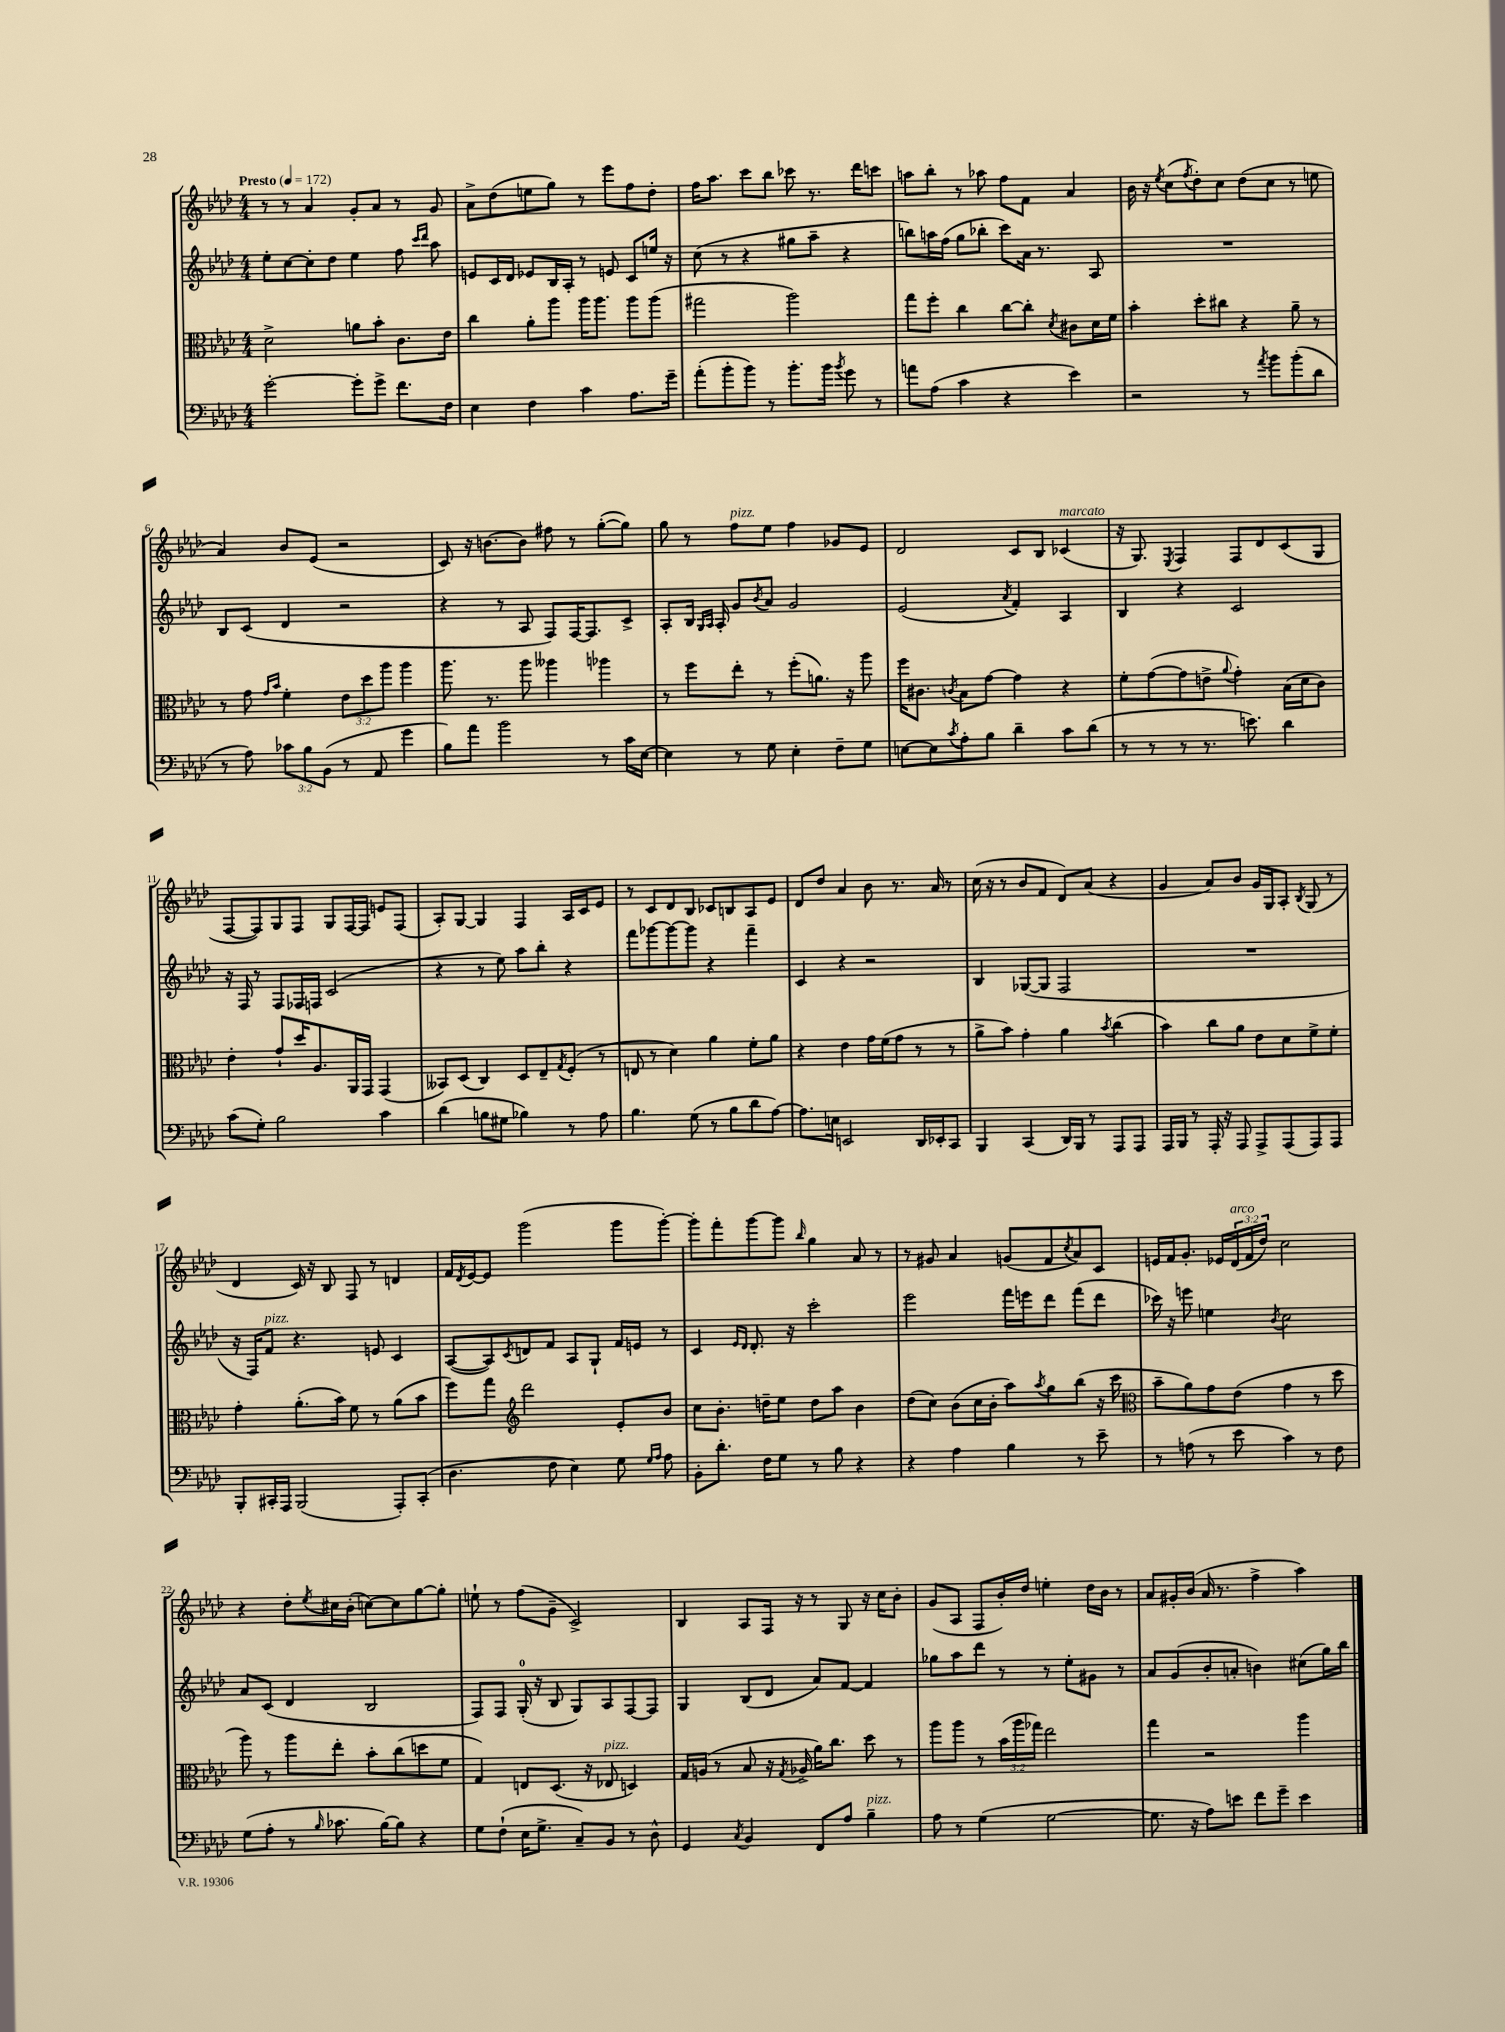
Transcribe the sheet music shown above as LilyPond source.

<<
\new StaffGroup <<
\new Staff = "s0" {
    \clef treble \key aes \major \numericTimeSignature \time 4/4 \override Staff.TupletNumber.text = #tuplet-number::calc-fraction-text \tempo "Presto" 4 = 172
    r8 r8 aes'4 g'8-. aes'8 r8 g'8 |
    aes'8-> des''8( e''8 g''8) r8 ees'''8 f''8 des''8-. |
    f''16 aes''8. c'''8 bes''8 ces'''8 r8. des'''16 c'''8 |
    a''8 bes''8-. r8 aes''8 f''8 f'8 aes'4 |
    bes'16 r16 \acciaccatura { ees''8 } c''8( \acciaccatura { f''8 } des''8-.) c''8 des''8( c''8 r8 e''8 |
    aes'4) bes'8 ees'8( r2 |
    c'8) r16 b'8.~ b'8 fis''8 r8 g''8~-.( g''8) |
    g''8 r8 f''8^\markup { \italic "pizz." } ees''8 f''4 ges'8 ees'8 |
    des'2 c'8 bes8 ces'4^\markup { \italic "marcato" }( |
    r16 g8.) \acciaccatura { ees8 } f4 f8 des'8 c'8( g8 |
    f8~ f8) g8 f8 g8 f16~ f16 e'8 f8( |
    aes8-.) g8~ g4 f4 aes16 c'16 ees'8 |
    r8 c'8 des'8 bes8 ces'8 b8 aes8 ees'8 |
    des'8 des''8 aes'4 bes'8 r8. aes'16 r8 |
    c''16( r16 r8 bes'8 f'8 des'8) aes'8( r4 |
    g'4 aes'8) bes'8 g'16 g16 aes8-. \acciaccatura { bes8 } g8( r8 |
    des'4 c'16) r16 bes8 f8 r8 d'4 |
    f'16 \acciaccatura { des'8 } ees'16~ ees'8 g'''2( g'''8 g'''8~-.) |
    g'''8-. f'''8-. g'''8~ g'''8 \grace { bes''16 } g''4 aes'8 r8 |
    r8 gis'8 aes'4 g'8( f'8 \acciaccatura { c''8 } aes'8) c'8 |
    e'16 f'16 g'8.-. ees'16 \tuplet 3/2 { des'16^\markup { \italic "arco" }( f'16 des''16) } c''2 |
    r4 des''8-. \acciaccatura { ees''8 } cis''16 bes'16-.( c''8~) c''8 g''8~ g''8-. |
    e''8-! r8 f''8( g'8-- c'2->) |
    bes4 aes8 f16 r16 r8 g8 r16 c''16 bes'8-. |
    g'8( aes8 f8 bes'16-.) des''16 e''4-. des''16 bes'16 r8 |
    aes'8 gis'16-. bes'16( aes'16 r8. f''4-> aes''4) \bar "|." |
}
\new Staff = "s1" {
    \clef treble \key aes \major \numericTimeSignature \time 4/4
    ees''8-. c''8~ c''8-. des''8 ees''4 f''8 \grace { c'''16 des'''16 } aes''8 |
    e'8 c'16 des'16 ees'8 bes16 aes16-. r8 e'8 c'8 e''16 r16 |
    c''8( r8 r4 gis''8 aes''8-- r4 |
    b''8) a''16 f''16( g''8 bes''8-. c'''8) aes'16 r8. aes8 |
    R1 |
    bes8 c'8( des'4 r2 |
    r4 r8 aes8 f8) f16~ f8. c'8-> |
    aes8-. bes16 \grace { g16 aes16 } aes16-. g'8 \acciaccatura { bes'8 } aes'8 g'2 |
    ees'2( \acciaccatura { aes'8 } f'4-.) aes4 |
    bes4 r4 c'2 |
    r16 f16 r8 f8 fes16 f16 c'2( |
    r4 r8 ees''8) aes''8 bes''8-. r4 |
    f'''8 ges'''8~ ges'''8~ ges'''8 r4 f'''4-- |
    c'4 r4 r2 |
    bes4 ges8~( ges8 f2 |
    R1 |
    r16 f16) f'8^\markup { \italic "pizz." } r4. e'8 c'4 |
    aes8~( aes8) \acciaccatura { c'8 } d'8 f'8 aes8 g8-! f'16 e'16 r8 |
    c'4 \grace { ees'16 des'16 } des'8.-. r16 c'''2-. |
    ees'''2 f'''16 e'''16 des'''8 f'''8( des'''8 |
    ces'''16) r16 e'''8 e''4 \acciaccatura { bes'8 } c''2 |
    aes'8 c'8( des'4 bes2 |
    f8) f8 g16-0-.( r16 bes8 g8) aes8 f8~ f8 |
    g4 bes8( des'8 aes'8) f'8~ f'4 |
    ges''8 aes''8 des'''8 r8 r8 ees''8-. gis'8 r8 |
    aes'8 g'8( bes'8-. a'8-. b'4) cis''8( g''16) bes''16 \bar "|." |
}
\new Staff = "s2" {
    \clef alto \key aes \major \numericTimeSignature \time 4/4 \override Staff.TupletNumber.text = #tuplet-number::calc-fraction-text
    des'2-> a'8 bes'8-. c'8. ees'16 |
    c''4 aes'8-. aes''8 aes''16 aes''8. aes''8 aes''8( |
    gis''2 aes''2) |
    g''8 f''8-. c''4 c''8~ c''8-. \acciaccatura { des'8 } cis'8 des'16 f'16 |
    bes'4-. des''8-. cis''8 r4 aes'8-- r8 |
    r8 g'8 \grace { g'16 bes'16 } f'4-. \tuplet 3/2 { ees'8 des''8 aes''8 } aes''4 |
    aes''8. r8. aes''8 aeses''4 aes''4 |
    r8 f''8 ees''8-. r8 f''8-.( a'8.) r16 aes''8 |
    f''16 cis'8. \acciaccatura { c'8 } bes8 g'8~ g'4 r4 |
    f'8-. g'8~( g'8 e'8-> \appoggiatura { aes'8 } g'4-.) bes16( des'16 c'8) |
    ees'4-. g'8-! des''16 aes8. aes,16 g,16 g,4( |
    beses,8) des8( c4) des8 ees8-- \acciaccatura { g8 } f8-.( r8 |
    e8 r8 des'4) aes'4 f'8-. aes'8 |
    r4 ees'4 g'16 f'16( g'8 r8 r8 |
    aes'8-> bes'8) g'4-. aes'4 \acciaccatura { bes'8 } c''4( |
    bes'4) c''8 aes'8 ees'8 des'8 f'8-> f'8-. |
    g'4-. aes'8.-.( bes'16) f'8 r8 aes'8( bes'8 |
    f''8) g''8 \clef treble des'''2 ees'8-. bes'8 |
    c''8 bes'8.-. d''16-- ees''8 d''8 aes''8 bes'4 |
    des''8( c''8) bes'8( c''16 bes'16-. aes''8) \acciaccatura { aes''8 } g''8 bes''8( r16 c'''16 |
    \clef alto bes'8-- aes'8) g'8 ees'8( g'4 r8 des''8 |
    aes''8) r8 aes''8 ees''8-. bes'8-. c''8( d''8 f'8 |
    g4) e8 des8.( r16 ees8^\markup { \italic "pizz." } d4) |
    g16 a16( r8 bes8 r16 \acciaccatura { g8 } aes16-> aes'16) c''8. des''8 r8 |
    aes''8 aes''8 r8 \tuplet 3/2 { bes'16( aes''16 ges''16) } ees''2 |
    g''4 r2 aes''4 \bar "|." |
}
\new Staff = "s3" {
    \clef bass \key aes \major \numericTimeSignature \time 4/4 \override Staff.TupletNumber.text = #tuplet-number::calc-fraction-text
    g'2~-. g'8-. g'8-> f'8. f16 |
    ees4 f4 c'4 aes8. g'16-- |
    aes'8-.( bes'8-. bes'8) r8 bes'8.-. bes'16 \acciaccatura { bes'8 } g'8 r8 |
    a'8 aes8( c'4 r4 ees'4) |
    r2 r8 \acciaccatura { aes'8 } bes'8 bes'8-.( des'8 |
    r8 aes8) \tuplet 3/2 { ces'8 bes8 bes,8( } r8 aes,8 g'4 |
    bes8) aes'8 bes'2 r8 c'16 ees16~ |
    ees4 r8 g8 ees4-. f8-- g8 |
    e8~ e8 \acciaccatura { c'8 } aes8-. bes8 des'4-- c'8 des'8( |
    r8 r8 r8 r8. e'8.) des'4 |
    c'8( g8-.) bes2 c'4 |
    des'4( b8 gis8 bes4) r8 aes8 |
    bes4. g8( r8 bes8 des'8 aes8~) |
    aes8. e16 e,2 des,16 ees,16-. c,8 |
    bes,,4 c,4( des,16) bes,,16 r8 aes,,8 aes,,8 |
    aes,,16 bes,,16 r8 aes,,16-. r16 aes,,8 aes,,8-> aes,,8( aes,,8) aes,,8 |
    bes,,8-. cis,16-. aes,,16 bes,,2( aes,,8-.) cis,8-.( |
    des4. f8 ees4) g8 \grace { g16 aes16 } aes8 |
    bes,8-. des'8.-. f16 g8 r8 bes8 r4 |
    r4 aes4 bes4 r8 ees'8-- |
    r8 a8( r8 ees'8 c'4) r8 f8 |
    g8( aes8-. r8 \grace { bes16 } ces'8. bes16~) bes8 r4 |
    g8 f8-!( ees16 g8.-> c8--) bes,8 r8 des8-^ |
    g,4 \acciaccatura { c8 } bes,4 f,8 aes8 bes4--^\markup { \italic "pizz." } |
    aes8 r8 g4( g2~ |
    g8. r16 aes8) e'8 f'8 g'8-- e'4 \bar "|." |
}
>>
>>
